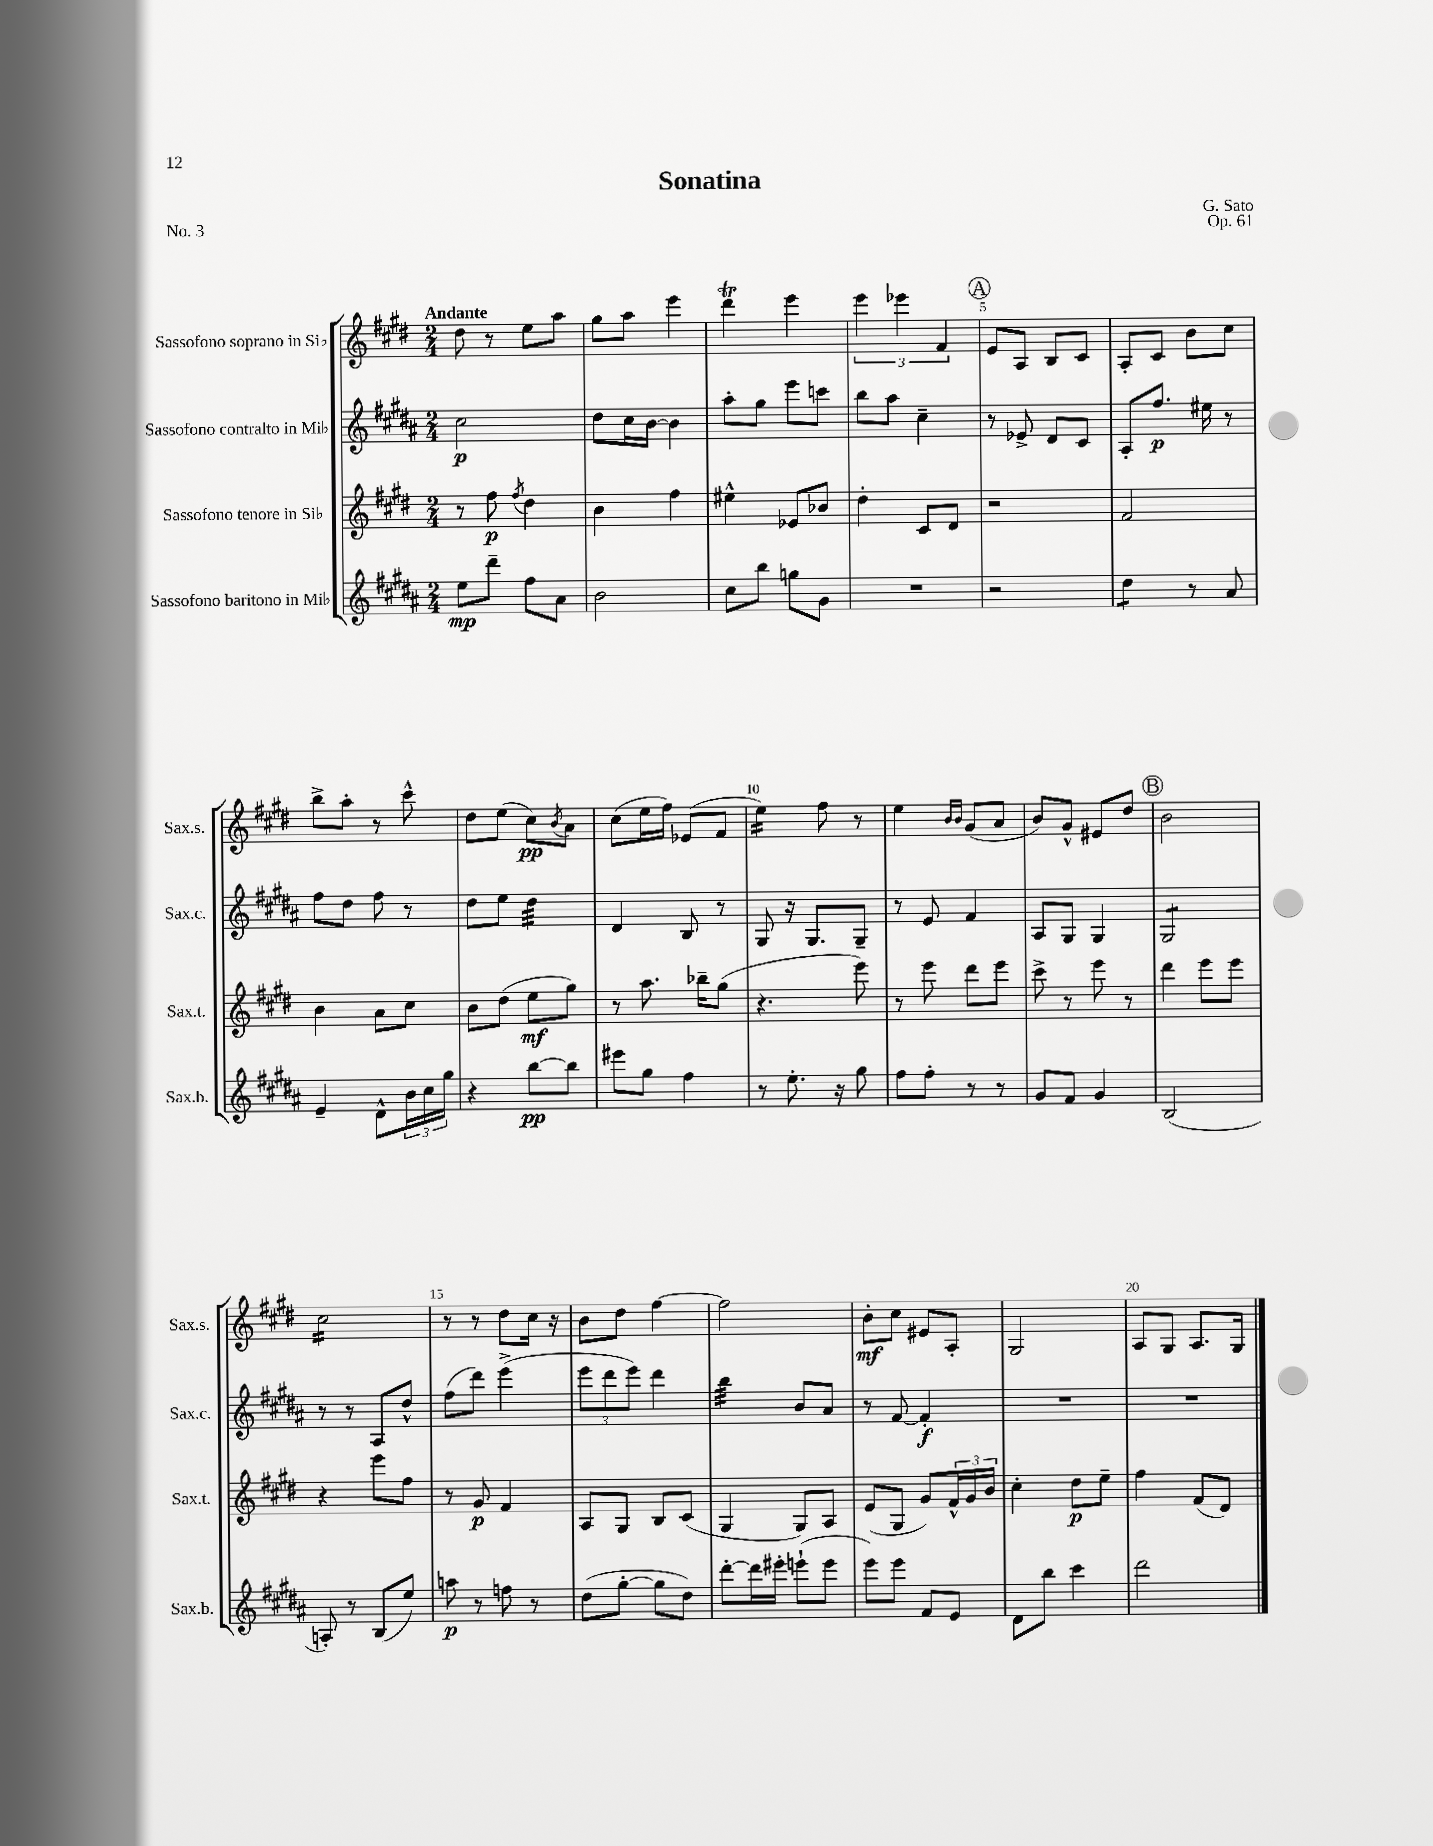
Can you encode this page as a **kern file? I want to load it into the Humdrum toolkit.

**kern	**kern	**kern	**kern
*staff4	*staff3	*staff2	*staff1
*clefG2	*clefG2	*clefG2	*clefG2
*k[f#c#g#d#a#]	*k[f#c#g#d#]	*k[f#c#g#d#a#]	*k[f#c#g#d#]
*M2/4	*M2/4	*M2/4	*M2/4
8ee	8r	2cc#	8dd#
8ddd#~	8ff#	.	8r
.	8qff#	.	.
8ff#	4dd#	.	8ee
8a#	.	.	8aa
=	=	=	=
2b	4b	8dd#	8gg#
.	.	16cc#	8aa
.	.	[16b	.
.	4ff#	4b]	4eee
=	=	=	=
8cc#	4ee#^^	8aa#'	4ddd#
8bb	.	8gg#	.
8gg	8e-	8eee	4eee
8g#	8b-	8ccc	.
=	=	=	=
2r	4dd#'	8bb	6eee
.	.	8aa#	.
.	.	.	6eee-
.	8c#	4cc#~	.
.	.	.	6f#
.	8d#	.	.
=	=	=	=
2r	2r	8r	8e
.	.	8e-^	8A
.	.	8d#	8B
.	.	8c#	8c#
=	=	=	=
4dd#	2f#	8A#'	8A'
.	.	8.ff#	8c#
8r	.	.	8b
.	.	16ee#	.
8a#	.	8r	8cc#
=	=	=	=
4e~	4b	8ff#	8bb^
.	.	8dd#	8aa'
8d#^^	8a	8ff#	8r
24b	8cc#	8r	8ccc#^^
24cc#	.	.	.
24gg#	.	.	.
=	=	=	=
4r	8b	8dd#	8dd#
.	(8dd#	8ee	(8ee
[8bb	8ee	4dd#	8cc#)
.	.	.	8qb
8bb]	8gg#)	.	8a
=	=	=	=
8eee#	8r	4d#	(8cc#
8gg#	8.aa	.	16ee
.	.	.	16ff#)
4ff#	.	8B	(8e-
.	16bb-~	.	.
.	(8gg#	8r	8f#
=	=	=	=
8r	4.r	8G#	4ee)
8.ee'	.	16r	.
.	.	8.G#	.
.	.	.	8ff#
16r	.	.	.
8gg#	8eee)	8G#~	8r
=	=	=	=
8ff#	8r	8r	4ee
8ff#'	8eee	8e	.
.	.	.	16qqb
.	.	.	16qqb
8r	8ddd#	4f#	(8g#
8r	8eee	.	8a
=	=	=	=
8g#	8ccc#^	8A#	8b)
8f#	8r	8G#	8g#^^
4g#	8eee	4G#	8e#
.	8r	.	8dd#
=	=	=	=
(2B	4ddd#	2G#	2b
.	8eee	.	.
.	8eee	.	.
=	=	=	=
8A')	4r	8r	2cc#
8r	.	8r	.
(8B	8eee	8A#	.
8ee)	8ff#	8dd#^^	.
=	=	=	=
8aa	8r	(8ff#	8r
8r	8g#	8ddd#)	8r
8ff	4f#	(4eee^	8dd#
8r	.	.	16cc#
.	.	.	16r
=	=	=	=
(8dd#	8A	12eee	8b
.	.	12ddd#	.
[8gg#'	8G#	.	8dd#
.	.	12eee)	.
8gg#]	8B	4ddd#	[4ff#
8dd#)	(8c#	.	.
=	=	=	=
[8ddd#'	4G#	4bb	2ff#]
16ddd#]	.	.	.
16eee#'	.	.	.
(8eee`	8G#)	8b	.
8eee	8A	8a#	.
=	=	=	=
8eee)	(8e	8r	8b'
8eee	8G#	[8f#	8cc#
8f#	8g#)	4f#']	8e#
8e	24f#^^	.	8A'
.	24g#	.	.
.	24b	.	.
=	=	=	=
8d#	4cc#'	2r	2G#
8bb	.	.	.
4ccc#	8dd#	.	.
.	8ee~	.	.
=	=	=	=
2ddd#	4ff#	2r	8A
.	.	.	8G#
.	(8f#	.	8.A
.	8d#)	.	.
.	.	.	16G#
==	==	==	==
*-	*-	*-	*-
